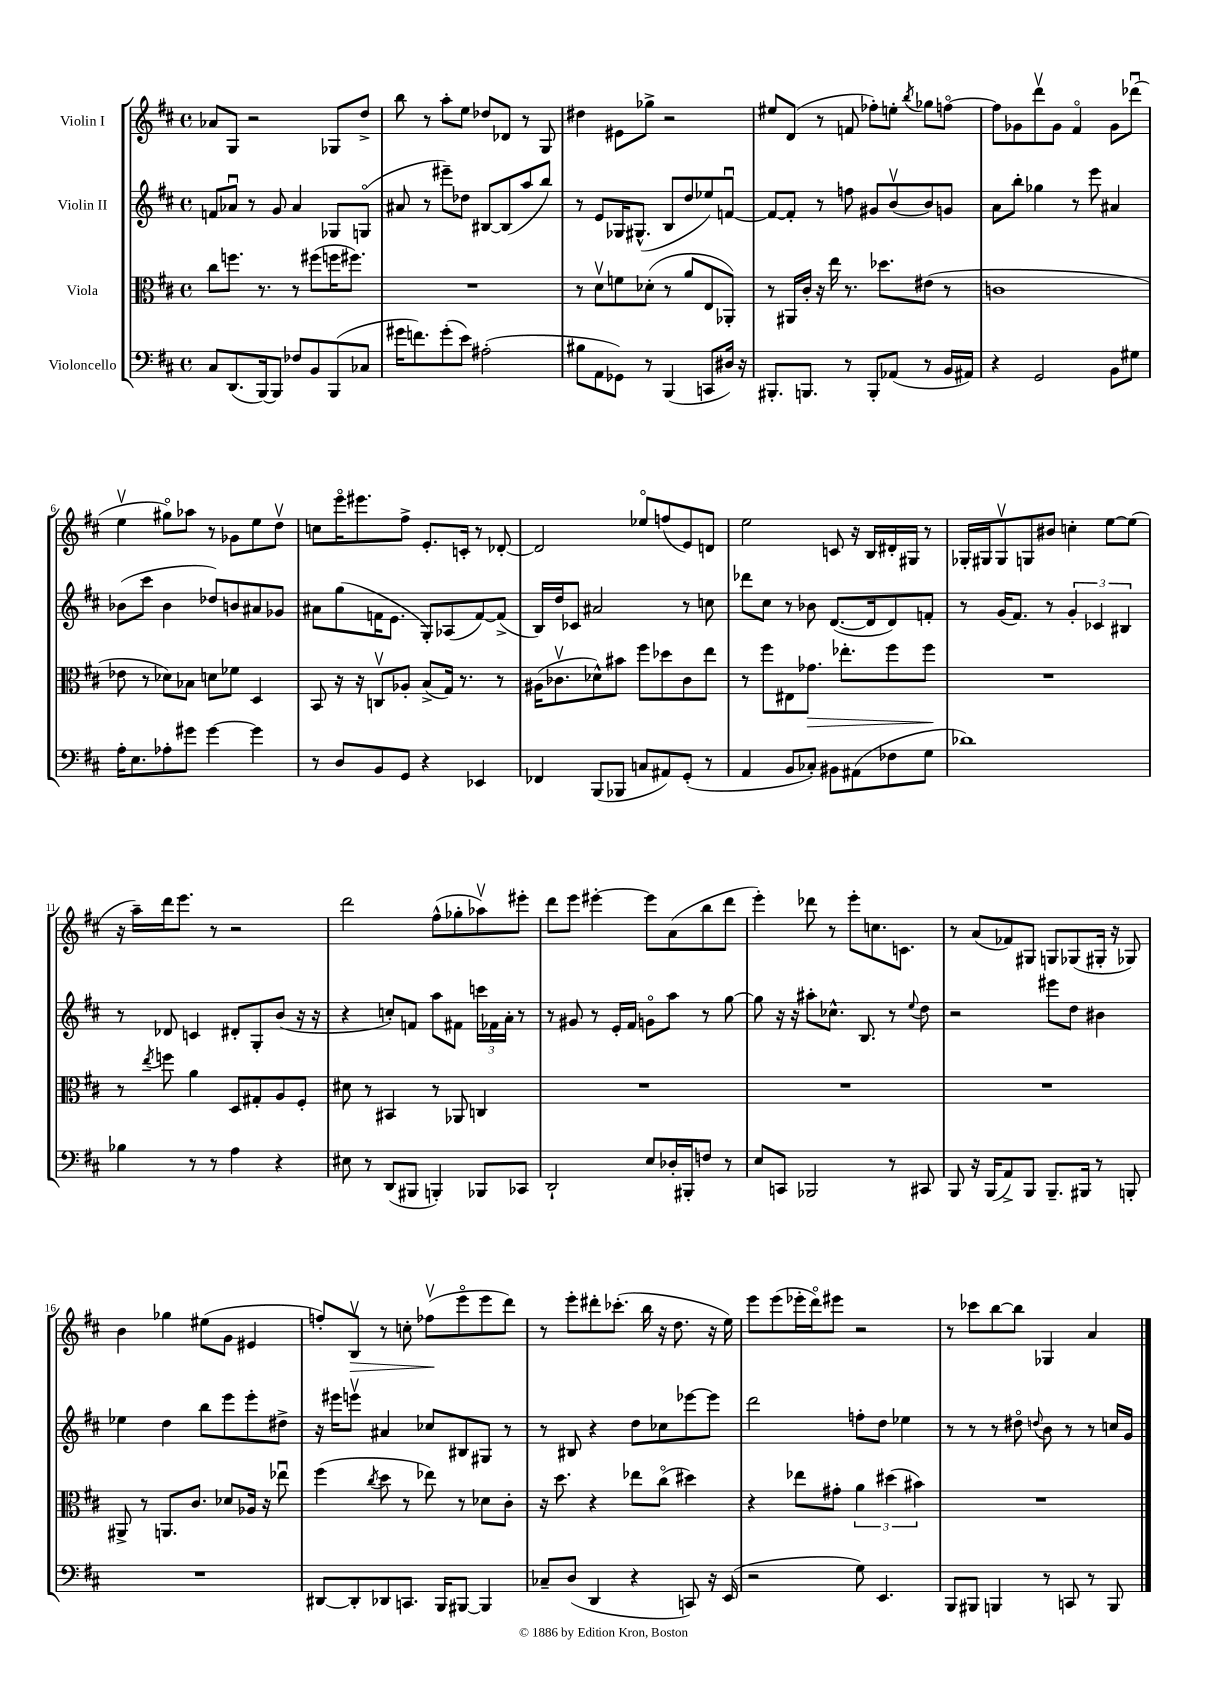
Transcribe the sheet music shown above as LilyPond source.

<<
\new StaffGroup <<
\new Staff = "s0" \with { instrumentName = "Violin I" } {
    \clef treble \key d \major \defaultTimeSignature \time 4/4
    \autoBeamOff aes'8[ g8] r2 ges8[ d''8]-> |
    b''8 r8 a''8[-. e''8] des''8[ des'8] r8 g8 |
    dis''4 eis'8[ ges''8]-> r2 |
    eis''8[ d'8]( r8 f'8 fes''8[-.) e''8]-. \acciaccatura { b''8 } ges''8[ f''8]~\flageolet |
    f''8[ ges'8 d'''8\upbow ges'8] fis'4\flageolet ges'8[ des'''8]\downbow( |
    e''4\upbow gis''8[\flageolet) aes''8] r8 ges'8[ e''8 d''8]\upbow |
    c''8[ e'''16\flageolet eis'''8. fis''8]-> e'8.[-. c'16]-. r8 des'8~-. |
    des'2 ees''8[\flageolet f''8( e'8) d'8] |
    e''2 c'8 r16 b16[ dis'16-. gis16] r8 |
    ges16[-. gis16 gis8\upbow g8 bis'8] c''4-. e''8[~ e''8]( |
    r16 a''16[--) d'''16 e'''8.] r8 r2 |
    d'''2 fis''8[-^( ges''8-. aes''8\upbow) eis'''8]-. |
    d'''8[ e'''8] eis'''4~-. eis'''8[ a'8( b''8 d'''8] |
    e'''4-.) des'''8 r8 e'''8[-. c''8. c'8.] |
    r8 a'8[( fes'8) gis8] g8[ ges8( gis16]-. r16 ges8) |
    b'4 ges''4 eis''8[( g'8] eis'4 |
    f''8[-.) b8]\upbow\> r8 c''8-. fes''8[\upbow\!( e'''8\flageolet e'''8 d'''8]) |
    r8 e'''8[-. dis'''8-. ces'''8.]-.( b''16 r16 d''8. r16 e''16) |
    e'''8[ e'''8( ees'''16-. d'''16\flageolet) eis'''8] r2 |
    r8 ces'''8[ b''8~ b''8] ges4 a'4 \bar "|." |
}
\new Staff = "s1" \with { instrumentName = "Violin II" } {
    \clef treble \key d \major \defaultTimeSignature \time 4/4
    \autoBeamOff f'8[ aes'8]\downbow r8 g'8 aes'4 ges8[ g8]\flageolet( |
    ais'8 r8 eis'''8[--) des''8] bis8[~ bis8( a''8 b''8]) |
    r8 e'8[ ges16 gis8.]-^( b8[ d''8 ees''8) f'8]~\downbow |
    f'8[~ f'8]-. r8 f''8 gis'8[ b'8\upbow( b'8) g'8] |
    a'8[ b''8]-. ges''4 r8 e'''8 ais'4 |
    bes'8[( cis'''8] bes'4 des''8[) b'8 ais'8 ges'8] |
    ais'8[ g''8( f'16 e'8.] g8[-.) aes8( f'8~) f'8]->( |
    b16[) d''16 ces'8] ais'2 r8 c''8 |
    des'''8[ cis''8] r8 bes'8 d'8.[~( d'16 d'8) f'8]-. |
    r8 g'16[( fis'8.]) r8 \tuplet 3/2 { g'4-. ces'4 bis4 } |
    r8 des'8 c'4 dis'8[-. g8-. b'8]( r16 r16 |
    r4 c''8[-.) f'8] a''8[ fis'8] \tuplet 3/2 { c'''16[ fes'16 a'16]-. } r8 |
    r8 gis'8 r8 e'16[-. fis'16] g'8[\flageolet a''8] r8 g''8~ |
    g''8 r16 r16 ais''8[-. ces''8.]-^ b8. r8 \appoggiatura { e''8 } d''8 |
    r2 eis'''8[ d''8] bis'4 |
    ees''4 d''4 b''8[ e'''8 e'''8-. dis''8]-> |
    r16 eis'''16[ e'''8]\upbow ais'4 ces''8[ bis8 gis8] r8 |
    r8 bis8 r4 d''8[ ces''8 ees'''8~ ees'''8] |
    d'''2 f''8[-. d''8] ees''4 |
    r8 r8 r8 dis''8\flageolet \appoggiatura { d''8 } b'8 r8 r8 c''16[ g'16] \bar "|." |
}
\new Staff = "s2" \with { instrumentName = "Viola" } {
    \clef alto \key d \major \defaultTimeSignature \time 4/4
    \autoBeamOff cis''8[ f''8.] r8. r8 fis''8[( f''16 fis''8.]) |
    R1 |
    r8 d'8[\upbow f'8 des'8]-.( r8 a'8[ e8 aes,8]-.) |
    r8 ais,16[ cis'16]-. r16 e''16 r8. des''8.[ eis'8]( r8 |
    c'1 |
    ees'8 r8 des'8[) bes8] d'8[ fes'8] d4 |
    b,8 r16 r16 c8[\upbow aes8]-. b8[->( g16]) r8. r8 |
    ais16[( ces'8.\upbow des'8-^) bis'8] fis''8[ des''8 ces'8 e''8] |
    r8 fis''8[ eis8 ges'8.]\> ees''8.[-. fis''8 fis''8]\! |
    R1 |
    r8 \acciaccatura { e''8 } f''8 a'4 d8[ gis8-. a8 fis8]-. |
    dis'8 r8 bis,4 r8 aes,8 c4 |
    R1 |
    R1 |
    R1 |
    ais,8-> r8 a,8.[ cis'8.] des'8[ aes16] r16 ees''8\downbow |
    fis''4( \acciaccatura { cis''8 } d''8 r8 ees''8) r8 des'8[ cis'8]-. |
    r16 d''8. r4 ees''8[ cis''8]\flageolet( dis''4) |
    r4 ees''8[ gis'8]-. \tuplet 3/2 { a'4 dis''4( bis'4) } |
    R1 \bar "|." |
}
\new Staff = "s3" \with { instrumentName = "Violoncello" } {
    \clef bass \key d \major \defaultTimeSignature \time 4/4
    \autoBeamOff cis8[ d,8.( b,,16~) b,,8] fes8[ b,8 b,,8( ces8] |
    gis'16[ f'8.) gis'8-.( e'8]) ais2-.( |
    bis8[ a,8 ges,8]) r8 b,,4( c,8[ dis16]) r16 |
    bis,,8.[-. b,,8.] r8 b,,8[-. aes,8]( r8 b,16[ ais,16]) |
    r4 g,2 b,8[ gis8] |
    a16[-. e8. aes8-. gis'8] gis'4~ gis'4 |
    r8 d8[ b,8 g,8] r4 ees,4 |
    fes,4 b,,8[( bes,,8] c8[ ais,8) g,8]-.( r8 |
    a,4 b,8[ ces8]-.) bis,8[ ais,8( fes8 g8] |
    des'1) |
    bes4 r8 r8 a4 r4 |
    eis8 r8 d,8[( bis,,8] b,,4-.) bes,,8[ ces,8] |
    d,2-! e8[ des16-. bis,,16-. f8] r8 |
    e8[ c,8] bes,,2 r8 cis,8 |
    b,,8 r16 b,,16[( a,8->) b,,8] b,,8.[-- bis,,16] r8 b,,8-. |
    R1 |
    dis,8[~ dis,8-. des,8 c,8.] b,,16[ bis,,8]~ bis,,4 |
    ces8[-- d8]( d,4 r4 c,8) r16 e,16( |
    r2 g8) e,4. |
    b,,8[ bis,,8] b,,4 r8 c,8 r8 b,,8 \bar "|." |
}
>>
>>
